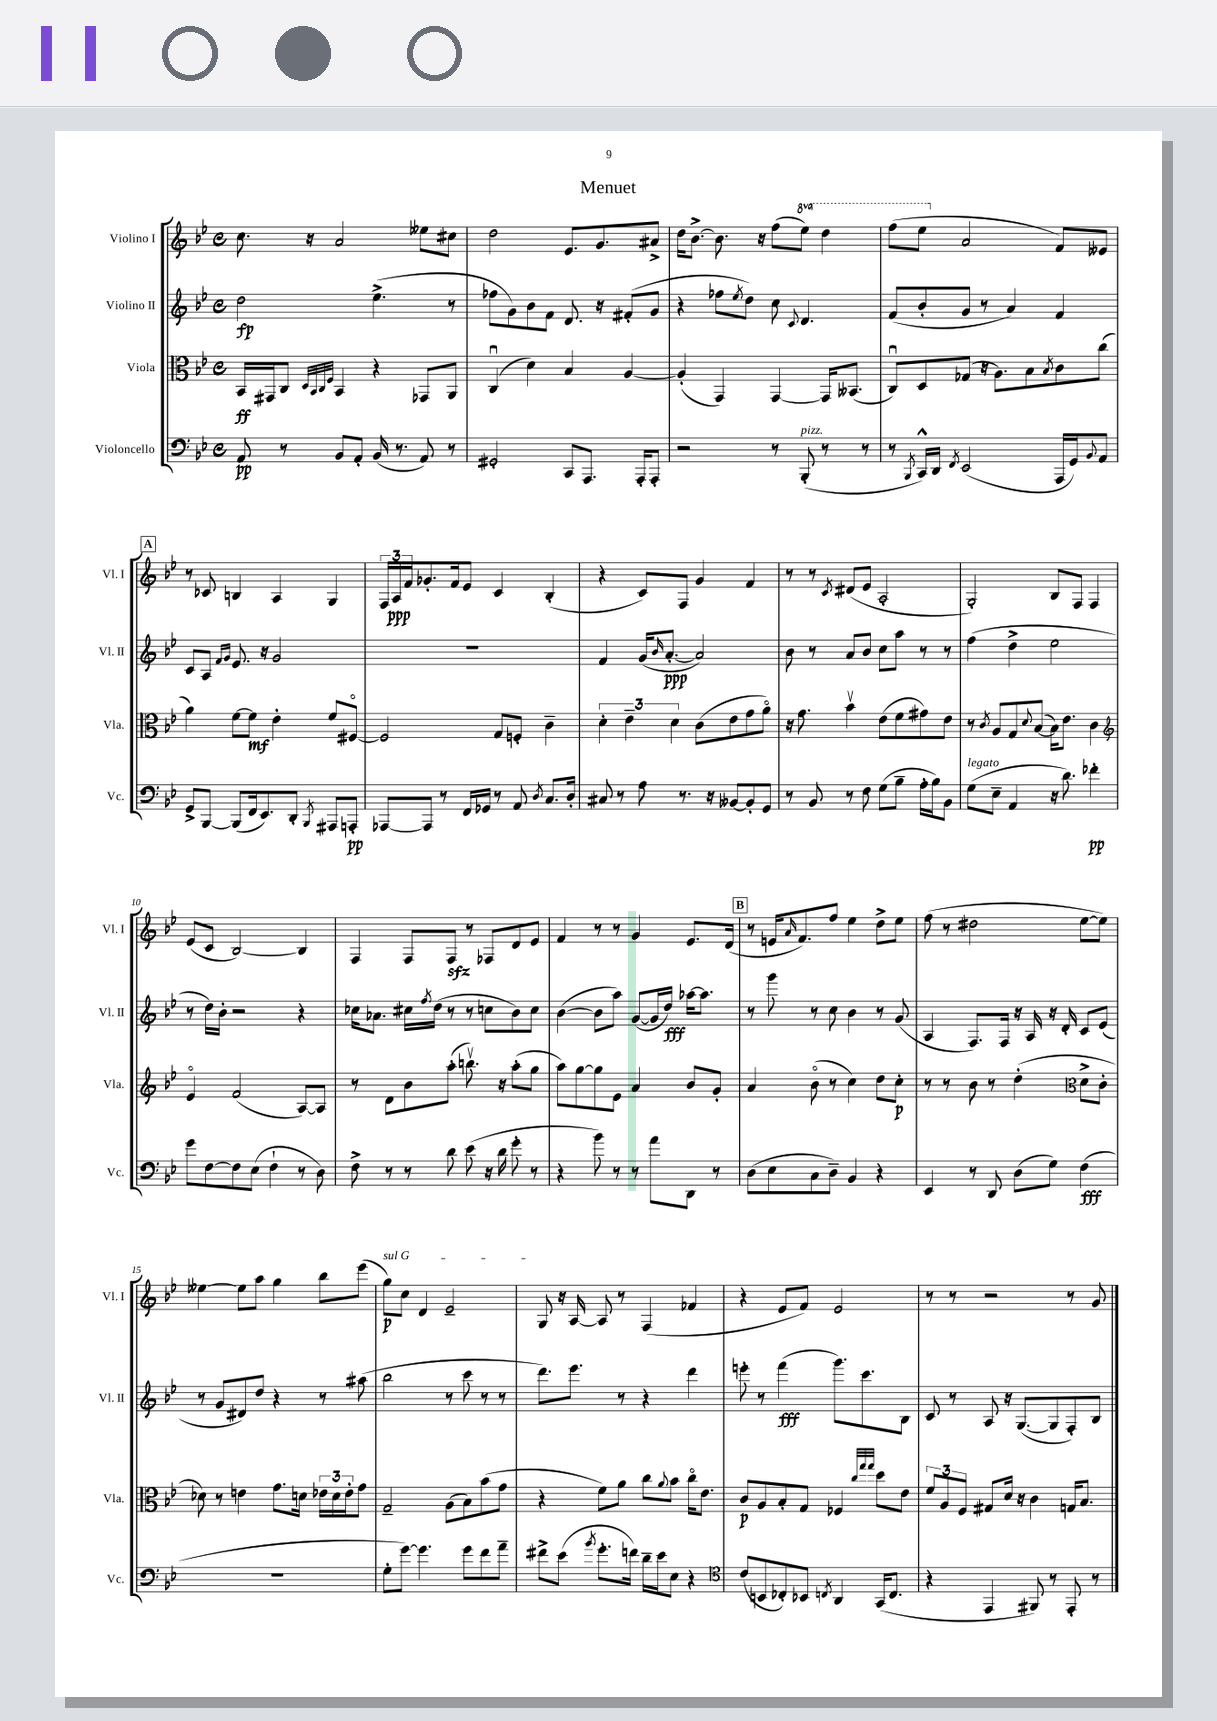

**kern	**kern	**kern	**kern
*staff4	*staff3	*staff2	*staff1
*clefF4	*clefC3	*clefG2	*clefG2
*k[b-e-]	*k[b-e-]	*k[b-e-]	*k[b-e-]
*M4/4	*M4/4	*M4/4	*M4/4
*met(c)	*met(c)	*met(c)	*met(c)
8AA	16BB-	2dd	8.cc
.	16GG#	.	.
8r	8C	.	.
.	.	.	16r
.	32qqD	.	.
.	32qqBB-	.	.
.	32qqC	.	.
.	32qqF	.	.
8BB-	4BB-	.	2a
8AA'	.	.	.
(16BB-	4r	(4.ee-^	.
8.r	.	.	.
8AA)	8GG-	.	8ee--
8r	8AA	8r	8cc#
=	=	=	=
2GG#'	(4Cu	8ff-	2dd
.	.	8g)	.
.	4d)	8b-	.
.	.	8f	.
8CC	4B-	8.d	8.e-
8.AAA	.	.	.
.	.	16r	8.g
.	[4A	(8f#'	.
16AAA'	.	.	.
8AAA'	.	8g	8a#^
=	=	=	=
2r	(4A']	4r	16dd
.	.	.	[8.b-^
.	4GG)	8ff-	8.b-]
.	.	8qee-	.
.	.	8dd)	.
.	.	.	16r
8r	[4GG	8cc	(8ff
.	.	8qqc	.
(8BBB-'	.	4.d	8eee-)
8r	16GG]	.	4ddd
.	(8.BB--	.	.
8r	.	.	.
=	=	=	=
8r	8Cu)	(8f	(8fff
8qBBB-	.	.	.
16CC^^)	8D	8b-'	8eee-
16DD	.	.	.
8qFF	.	.	.
(2EE-	(8G-	8g	2a
.	16r	8r	.
.	8.A)	.	.
.	.	4a)	.
.	8B-	.	.
.	8qB-	.	.
16AAA	8c	4f	8f)
16GG)	.	.	.
8qqBB-	.	.	.
8AA	(8cc	.	8e--
=	=	=	=
8GG^	4a)	8c	8r
[8BBB-	.	8A	8c-
.	.	16qqf	.
.	.	16qqg	.
(8BBB-]	[8f	8.e-	4B
16FF	8f]	.	.
8.EE-)	.	16r	.
.	4e-'	2g	4A
8DD'	.	.	.
8qBBB-	.	.	.
8AAA#	8f	.	4G
8AAA'	[8F#o	.	.
=	=	=	=
[8AAA-	2F#]	1r	24F
.	.	.	24A
.	.	.	24f
8AAA-]	.	.	8.g-'
8r	.	.	.
.	.	.	16f
16FF	.	.	8e-
16GG-	.	.	.
8r	8G	.	4c
8AA	8F'	.	.
8qD	.	.	.
8.C	4c~	.	(4B-'
16D'	.	.	.
=	=	=	=
8C#	6d'	4f	4r
8r	.	.	.
.	6e-~	.	.
8A	.	(16g	8c)
.	.	16qqb-	.
.	.	[8.a'	.
.	6d	.	.
8.r	.	.	8F
.	(8c	2a])	4g
16r	.	.	.
[8BB--	8e-	.	.
8BB--']	8g	.	4f
8GG	8ao)	.	.
=	=	=	=
8r	16r	8b-	8r
.	8.g	.	.
8BB-	.	8r	8r
.	.	.	8qc
8r	4b-v	8a	(8d#
8F	.	8b-	8e-
(8G	(8e-	8cc	2A'
8B-~	8f	8aa	.
16A'	8g#)	8r	.
16B-)	.	.	.
8BB-	8e-	8r	.
=	=	=	=
(8G	8r	(4ff	2G')
.	8qc	.	.
8E-~	8A	.	.
4AA	8G	4dd^	.
.	8qqd	.	.
.	([8B-	.	.
16r	16B-])	2ee-	8B-
8.d)	8.e-	.	.
.	.	.	8F
4f-'	4c	.	4F
=	=	=	=
*	*clefG2	*	*
8g	4e-o	8r	(8e-
[8F	.	16dd)	8c
.	.	16b-'	.
8F]	(2f	2r	[2B-)
(8E-	.	.	.
4F`	.	.	.
8r	[8A)	4r	4B-]
8D)	8A]	.	.
=	=	=	=
8F^	8r	16cc-	4F
.	.	8.a-	.
8r	8d	.	.
8r	8b-	16cc#	8F
.	.	8qff	.
.	.	(16dd	.
8d	(8aa'	8r	8F
(8e-	8.bbv)	8r	8r
16r	.	8cc	8F-
16d	16r	.	.
8g'	(8aa'	8b-)	8d
8r	8gg	8cc	8e-
=	=	=	=
4r	8aa)	([4b-	4f
.	[8gg	.	.
8b-)	8gg]	8b-]	8r
8r	8e-	8aa)	8r
8r	4a	([8g	4g
8a	.	16g]	.
.	.	16dd)	.
8DD	8b-	[16aa-	8.e-
.	.	8.aa-]	.
8r	8g'	.	.
.	.	.	(16d
=	=	=	=
(8D	4a	8r	8r
8E-	.	8ggg	16e
.	.	.	16qqa
.	.	.	8.f)
8C	(8b-o	8r	.
8D~)	8r	8cc	8ff
4BB-	4cc)	4b-	4ee-
4r	8dd	8r	8dd^
.	8cc'	(8g	8ee-
=	=	=	=
4EE-	8r	4A	(8ff
.	8r	.	8r
8r	8b-	8.F)	2dd#
8DD	8r	.	.
.	.	16F	.
(8D	(4dd'	16r	.
.	.	16A	.
8G)	.	16r	.
.	.	16d'	.
*	*clefC3	*	*
(4F	8d^	8c	[8ee-
.	8c'	(8e-	8ee-])
=	=	=	=
1r	8d-)	8r	[4ee--
.	8r	8g	.
.	4e	8d#)	8ee--]
.	.	8dd	8aa
.	8.g	4r	4gg
.	16d	.	.
.	24e-	8r	8bb-
.	24d	.	.
.	24e-'	.	.
.	8g	(8aa#	(8eee-
=	=	=	=
8G'	2G~	2bb-	8gg)
[8g)	.	.	8cc
4.g]	.	.	4d
.	(8A	8r	2e-~
8g	8B-)	8ccc	.
8f	(8b-	8r	.
8a~	8g	8r	.
=	=	=	=
8f#^	4r	8.ddd)	8G
(8e-	.	.	16r
.	.	8.eee-	[16A
8qb-	.	.	.
8.g'	8f)	.	8A]
.	8a	8r	8r
16f)	.	.	.
16d~	8cc	4r	(4F
16e-	.	.	.
.	8qqa	.	.
8E-	8b-	.	.
4r	16cco	4ddd	4f-
.	8.e-	.	.
=	=	=	=
*clefC4	*	*	*
(8c	8c	8eee'	4r
8BB	8A	8r	.
8C-')	8B-'	(4fff	8e-
8BB-	8G	.	8f)
8qC	.	.	.
4AA	4F-	8.ggg)	2e-
.	.	8.ccc	.
.	32qqcc	.	.
.	32qqgg	.	.
.	32qqgg	.	.
(16GG	8dd	.	.
8.C	.	.	.
.	8e-	8B-	.
=	=	=	=
4r	12f	8c	8r
.	12A	.	.
.	.	8r	8r
.	12F	.	.
4EE-	8G#	8A	2r
.	16d	16r	.
.	16r	([8.G	.
8FF#)	4c	.	.
8r	.	8G]	.
8EE-'	16G	8F')	8r
.	8.B-	.	.
8r	.	8B-	8g
==	==	==	==
*-	*-	*-	*-
